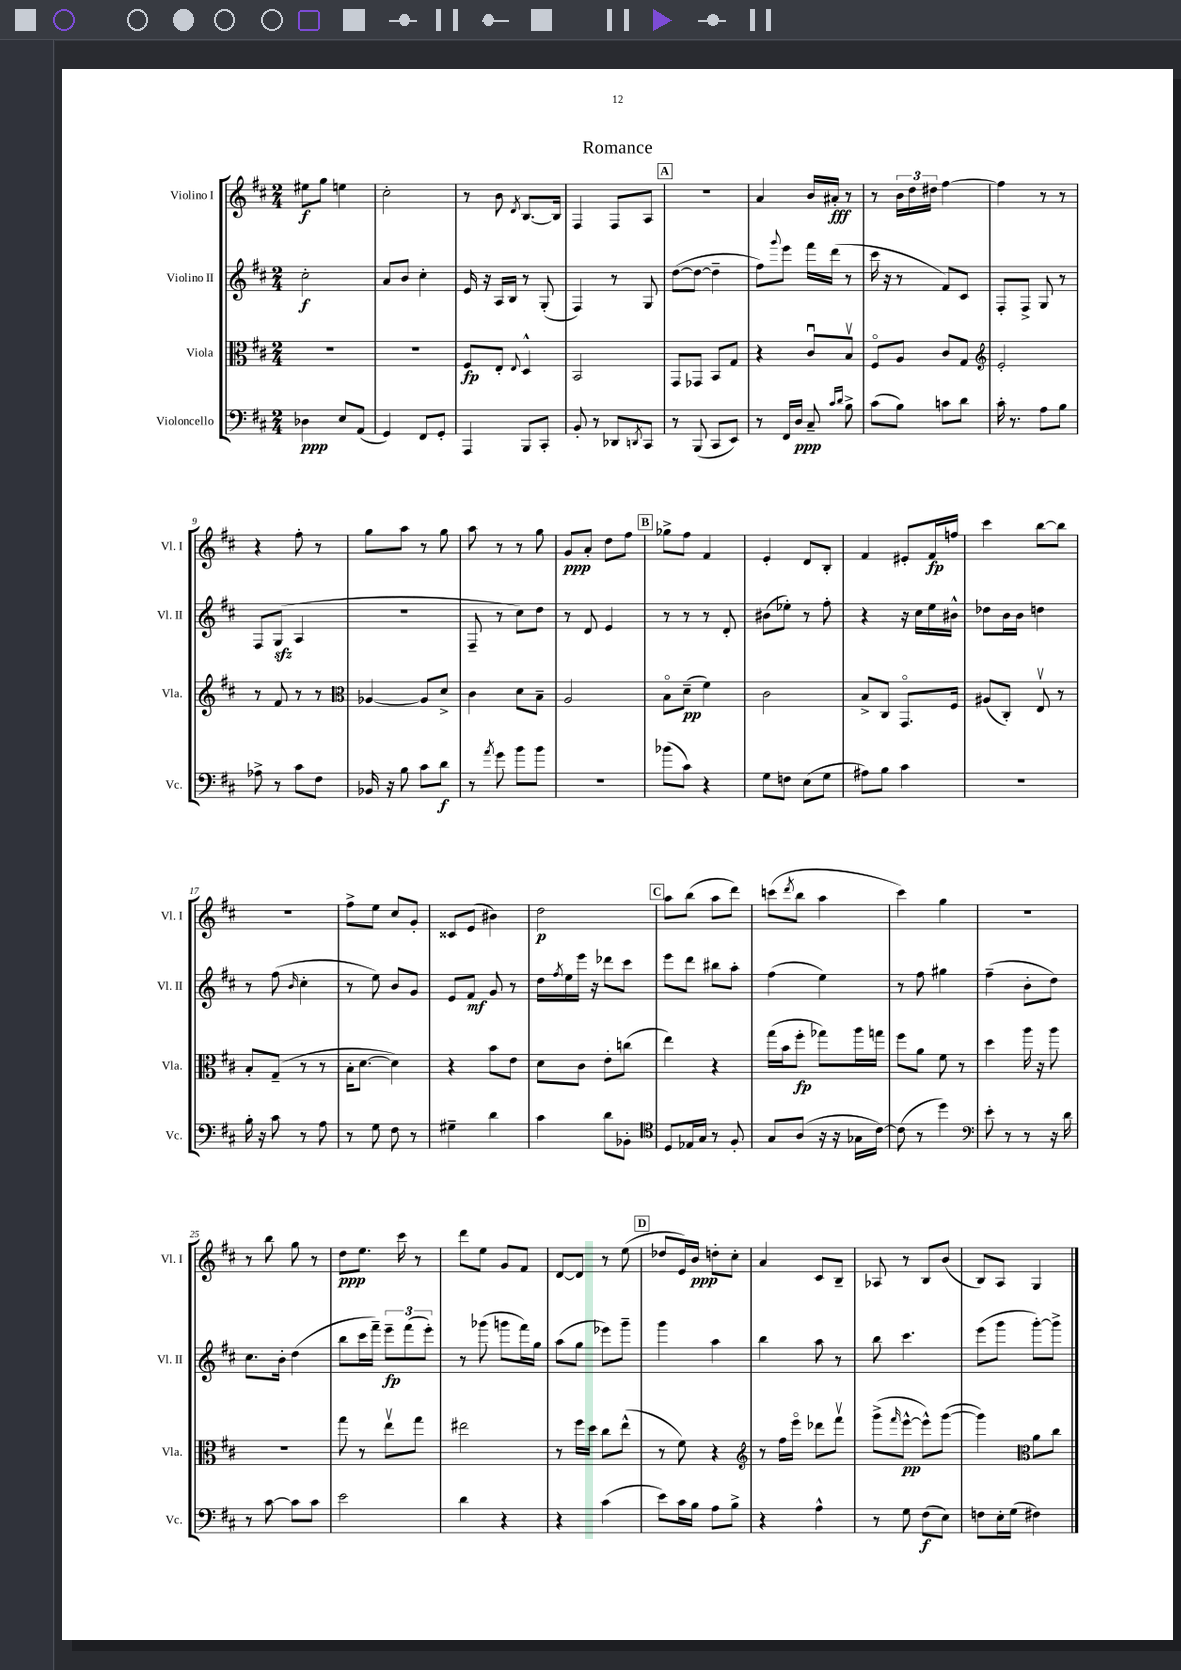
\header { title = "Romance" }
<<
\new StaffGroup <<
\new Staff = "s0" \with { instrumentName = "Violino I" shortInstrumentName = "Vl. I" } {
    \clef treble \key d \major \numericTimeSignature \time 2/4
    eis''8\f g''8 e''4 |
    cis''2-. |
    r8 b'8 \acciaccatura { d'8 } b8.~ b16 |
    fis4 fis8 a8 |
    \mark \markup { \box "A" } r2 |
    a'4 b'16 ais'16-.\fff r8 |
    r8 \tuplet 3/2 { b'16 d''16 dis''16 } fis''4~ |
    fis''4 r8 r8 |
    r4 fis''8-. r8 |
    g''8 a''8 r8 g''8 |
    a''8 r8 r8 g''8 |
    g'8\ppp a'8-. d''8 fis''8 |
    \mark \markup { \box "B" } ges''8-> fis''8 fis'4 |
    e'4-. d'8 b8-. |
    fis'4 eis'8-. fis'16\fp f''16 |
    cis'''4 b''8~ b''8 |
    R2 |
    fis''8-> e''8 cis''8 g'8-. |
    cisis'8 e'8( bis'4) |
    d''2\p |
    \mark \markup { \box "C" } a''8 b''8( a''8 d'''8) |
    c'''8( \acciaccatura { d'''8 } b''8 a''4 |
    cis'''4) g''4 |
    R2 |
    r8 b''8 g''8 r8 |
    d''8\ppp e''8. cis'''16 r8 |
    d'''8 e''8 g'8 fis'8 |
    d'8~ d'8 r8 e''8( |
    \mark \markup { \box "D" } des''8 e'16) b'16\ppp d''8-. cis''8-. |
    a'4 cis'8 b8-- |
    aes8 r8 b8 b'8( |
    b8) a8 g4 \bar "|." |
}
\new Staff = "s1" \with { instrumentName = "Violino II" shortInstrumentName = "Vl. II" } {
    \clef treble \key d \major \numericTimeSignature \time 2/4
    cis''2-.\f |
    a'8 b'8 cis''4-. |
    e'16 r16 a16 b16 r8 g8-.( |
    fis4) r8 g8 |
    \mark \markup { \box "A" } d''8~( d''8~ d''4-- |
    fis''8) \appoggiatura { g'''8 } e'''8 fis'''16 d'''16( r8 |
    cis'''16 r16 r8 fis'8) cis'8 |
    fis8-. fis8-> g8 r8 |
    fis8 g8\sfz( a4 |
    R2 |
    fis8-- r8 cis''8) d''8 |
    r8 d'8 e'4 |
    \mark \markup { \box "B" } r8 r8 r8 d'8-. |
    bis'8( ees''8-.) r8 fis''8-. |
    r4 r16 cis''16 e''16 bis'16-^ |
    des''8 b'16 b'16 d''4 |
    r8 fis''8( \grace { b'16 } cis''4-. |
    r8 e''8) b'8 g'8 |
    e'8 fis'8\mf g'8 r8 |
    d''16 \acciaccatura { fis''8 } e''16 e'''16 r16 des'''8 cis'''8 |
    \mark \markup { \box "C" } e'''8 d'''8 bis''8 a''8-. |
    fis''4( e''4) |
    r8 fis''8 gis''4 |
    fis''4--( b'8-. d''8) |
    cis''8. b'16-. d''4( |
    b''8 cis'''16 fis'''16--) \tuplet 3/2 { e'''8--\fp fis'''8( e'''8-.) } |
    r8 ges'''8( g'''8 fis'''16) g''16 |
    a''8( g''8 ees'''8) g'''8-- |
    \mark \markup { \box "D" } g'''4 a''4 |
    b''4 a''8 r8 |
    b''8 cis'''4. |
    e'''8( g'''8 g'''8~-.) g'''8-> \bar "|." |
}
\new Staff = "s2" \with { instrumentName = "Viola" shortInstrumentName = "Vla." } {
    \clef alto \key d \major \numericTimeSignature \time 2/4
    R2 |
    R2 |
    fis8\fp e8-. \appoggiatura { e8 } d4-^ |
    b,2 |
    \mark \markup { \box "A" } g,8 ges,8 b,8 g8 |
    r4 cis'8\downbow b8\upbow |
    fis8\flageolet a8 cis'8 g8 |
    \clef treble e'2-. |
    r8 fis'8 r8 r8 |
    \clef alto aes4~ aes8 d'8-> |
    cis'4 d'8 b8-- |
    a2 |
    \mark \markup { \box "B" } b8\flageolet d'8--\pp( fis'4) |
    cis'2 |
    b8-> cis8 g,8.\flageolet fis16 |
    ais8( cis8-.) e8\upbow r8 |
    b8-. g8--( r8 r8 |
    b16-. d'8.~ d'4) |
    r4 b'8 e'8 |
    d'8 cis'8 e'8-. c''8( |
    \mark \markup { \box "C" } e''4) r4 |
    g''16( b'16 fis''8-.\fp ges''8) a''16 g''16 |
    fis''8 a'8 fis'8 r8 |
    d''4 a''16 r16 a''8 |
    r2 |
    g''8 r8 e''8\upbow g''8 |
    eis''2 |
    r8 fis''16 d''16 cis''8 e''8-^( |
    \mark \markup { \box "D" } r8 fis'8) r4 |
    \clef treble r8 fis''16 e'''16\flageolet des'''8 fis'''8\upbow |
    g'''8->( \grace { fis'''16 } e'''8~-^\pp e'''8-^) g'''8~( |
    g'''4) \clef alto a'8 cis''8 \bar "|." |
}
\new Staff = "s3" \with { instrumentName = "Violoncello" shortInstrumentName = "Vc." } {
    \clef bass \key d \major \numericTimeSignature \time 2/4
    des4\ppp e8 a,8( |
    g,4) fis,8 g,8-. |
    a,,4 b,,8 cis,8-. |
    b,8-. r8 des,8 \acciaccatura { d,8 } cis,8 |
    \mark \markup { \box "A" } r8 b,,8( cis,8 e,8) |
    r8 fis,16 d16\ppp cis8-- \grace { cis'16 d'16 } b8-> |
    cis'8( b8) c'8 d'8 |
    cis'16-. r8. a8 b8 |
    aes8-> r8 cis'8 fis8 |
    bes,16 r16 b8 cis'8 d'8\f |
    r8 \acciaccatura { a'8 } g'8 b'8 b'8 |
    R2 |
    \mark \markup { \box "B" } bes'8( cis'8) r4 |
    g8 f8 e8( g8 |
    ais8) b8 cis'4 |
    R2 |
    b16-. r16 cis'8 r8 a8 |
    r8 g8 fis8 r8 |
    gis4-- d'4 |
    cis'4 d'8 bes,8-. |
    \mark \markup { \box "C" } \clef tenor d8 ees16 g16 r8 fis8-. |
    g8 a8( r16 r16 ges16 cis'16~) |
    cis'8( r8 d''4) |
    \clef bass e'8-. r8 r8 r16 d'16 |
    r8 cis'8~ cis'8 cis'8 |
    e'2 |
    d'4 r4 |
    r4 cis'4( |
    \mark \markup { \box "D" } e'8) cis'16 b16 a8 b8-> |
    r4 a4-^ |
    r8 g8 fis8\f( e8) |
    f8 e16-. g16( fis4) \bar "|." |
}
>>
>>
